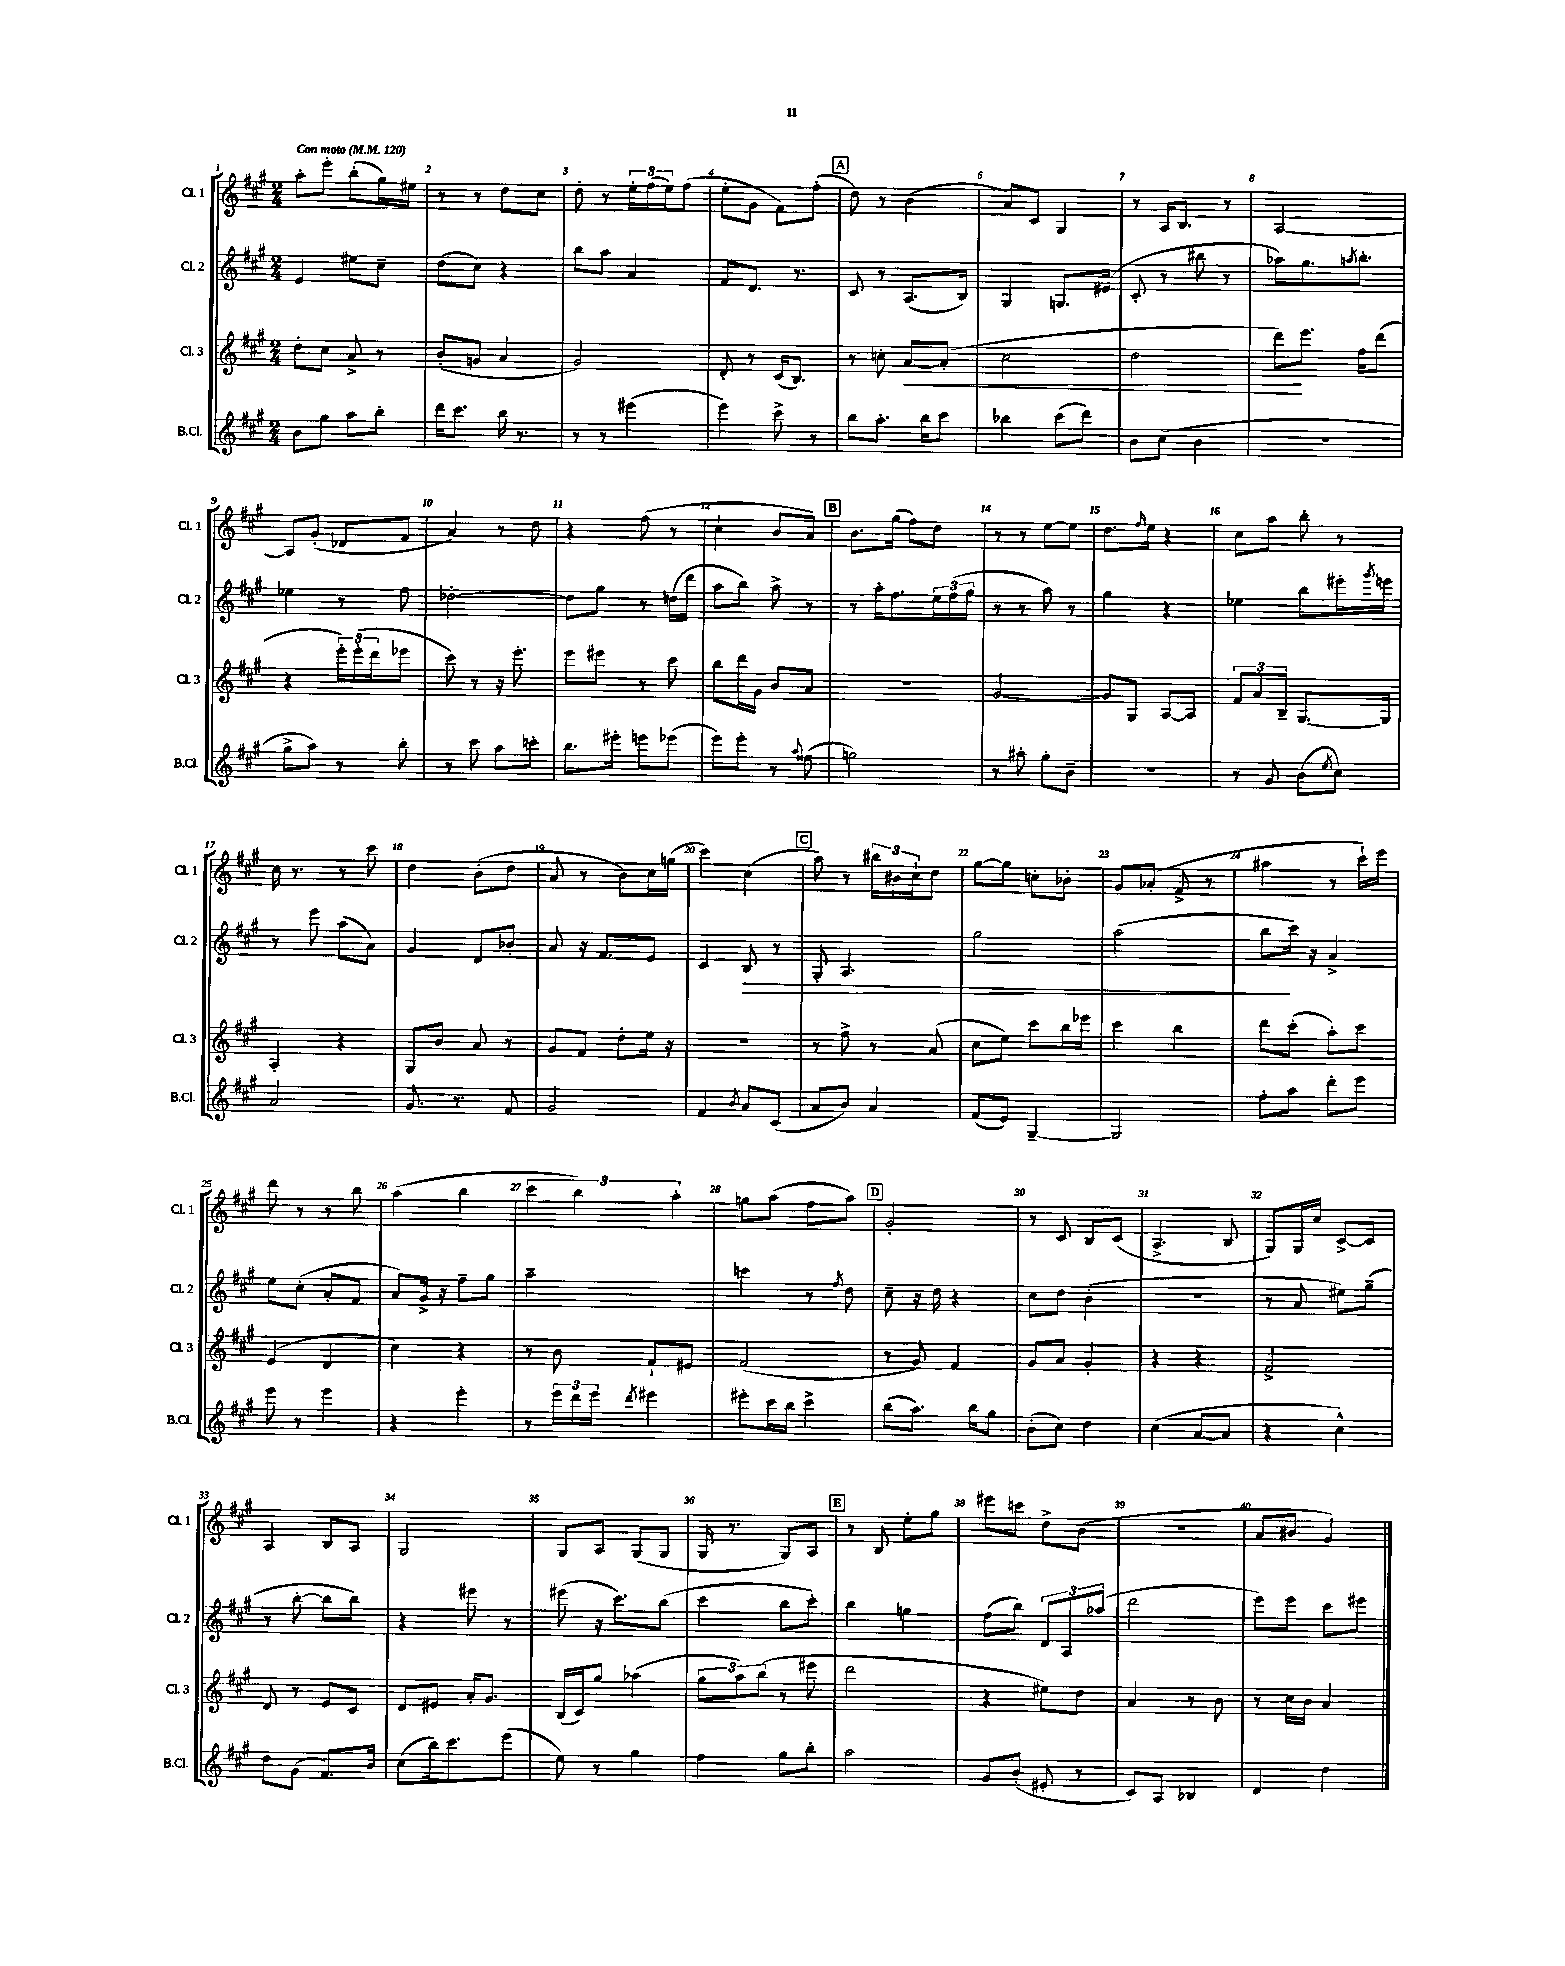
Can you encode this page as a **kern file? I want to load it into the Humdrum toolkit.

**kern	**kern	**kern	**kern
*staff4	*staff3	*staff2	*staff1
*clefG2	*clefG2	*clefG2	*clefG2
*k[f#c#g#]	*k[f#c#g#]	*k[f#c#g#]	*k[f#c#g#]
*M2/4	*M2/4	*M2/4	*M2/4
*MM120	*MM120	*MM120	*MM120
8b\L	8dd'\L	4e/	8aa'\L
8gg#\J	8cc#\J	.	8eee'\J
8aa\L	8a^/	8ee#\L	(8bb'\L
8bb'\J	8r	8cc#~\J	16gg#\L)
.	.	.	16ee#\JJ
=	=	=	=
16ddd\LK	(8b'/L	(8dd\L	8r
8.ccc#\J	.	.	.
.	8g/J	8cc#\J)	8r
16bb\	4a/	4r	8dd\L
8.r	.	.	.
.	.	.	8cc#\J
=	=	=	=
8r	2g#/)	8bb\L	8dd'\
8r	.	8aa\J	8r
(4eee#\	.	4a/	24ee'\LL
.	.	.	(24ff#\
.	.	.	24ee\J)
.	.	.	(8ff#\J
=	=	=	=
4eee\)	8d'/	8f#/L	8ee'\L
.	8r	8.d/J	8g#\J
8ccc#^\	(16c#/LK	.	8f#\L)
.	8.B/J)	8.r	.
8r	.	.	(8ff#'\J
=	=	=	=
8bb\L	8r	8c#/	8dd\)
8.aa'\J	8cc'\	8r	8r
.	[8a/L	(8.A/L	(4b\
16bb\LK	.	.	.
8ccc#\J	(8a'/]J	.	.
.	.	16B/Jk)	.
=	=	=	=
4bb-\	2cc#\	4G#/	8a/L)
.	.	.	8c#/J
(8ccc#\L	.	8.G/L	4G#/
8ddd\J)	.	.	.
.	.	(16e#/Jk	.
=	=	=	=
8b\L	2dd\	8c#'/	8r
(8cc#\J	.	8r	16A/LK
.	.	.	8.B/J
4b\	.	8bb#\	.
.	.	8r	8r
=	=	=	=
2r	8ddd\L)	8aa-\L)	[2A/
.	8.eee\J	8.gg#\	.
.	.	8qaa/	.
.	16ff#\LK	8.bb'\J	.
.	(8ddd\J	.	.
=	=	=	=
8gg#^\L	4r	4ee-\	8A/]L
8aa\J)	.	.	(8g#'/J
8r	24eee'\LL)	8r	8d-/L
.	(24eee'\	.	.
.	24ddd\J	.	.
8bb'\	8eee-\J	8ff#\	8f#/J
=	=	=	=
8r	8ccc#\)	[2dd-'\	4a/)
8ccc#\	8r	.	.
8aa\L	16r	.	8r
.	8.eee'\	.	.
8ccc'\J	.	.	8dd\
=	=	=	=
8.bb\L	8eee\L	8dd-\]L	4r
.	8eee#\J	8gg#\J	.
16eee#'\Jk	.	.	.
8eee\L	8r	8r	(8ff#\
(8eee-\J	8ccc#\	(16dd\LL	8r
.	.	16ddd\JJ	.
=	=	=	=
8eee\L)	8bb\L	8aa\L	4cc#`\
8eee'\J	16ddd\L	8bb\J)	.
.	16g#\JJ	.	.
8r	8b/L	8aa^\	8b/L
8qqaa/	.	.	.
(8ff##\	8a/J	8r	8a/J)
=	=	=	=
2gg\)	2r	8r	8.b\L
.	.	16aa'\LK	.
.	.	8.ff#\	(16gg#\Jk
.	.	.	8ff#\L)
.	.	24ee\L	8dd\J
.	.	(24ff#\	.
.	.	24gg#\JJ	.
=	=	=	=
8r	[2g#/	8r	8r
8aa#'\	.	8r	8r
8gg#'\L	.	8aa\)	[8ee\L
8b~\J	.	8r	8ee\]J
=	=	=	=
2r	8g#/]L	4gg#\	8.dd\L
.	8G#/J	.	.
.	.	.	16qqff#/
.	.	.	16ee\Jk
.	[8A/L	4r	4r
.	8A/]J	.	.
=	=	=	=
8r	12f#/L	4ee-\	8cc#\L
.	12a/	.	.
8g#/	.	.	8aa\J
.	12B~/J	.	.
(8b\L	[8.G#/L	8bb\L	8bb'\
8qee/	.	.	.
8cc#\J)	.	16eee#'\L	8r
.	.	8qggg#/	.
.	16G#/]Jk	16eee\JJ	.
=	=	=	=
2a/	4A'/	8r	16cc#\
.	.	.	8.r
.	.	8eee\	.
.	4r	(8aa\L	8r
.	.	8a\J)	8ccc#\
=	=	=	=
8.g#/	8G#/L	4g#/	4dd\
.	8b/J	.	.
8.r	.	.	.
.	8a/	8d/L	(8b'\L
8f#/	8r	8b-'/J	8dd\J
=	=	=	=
2g#/	8g#/L	8a/	8a/
.	8f#/J	16r	8r
.	.	8.f#/L	.
.	8dd'\L	.	8b\L)
.	16ee\Jk	8e/J	16cc#\L
.	16r	.	(16gg\JJ
=	=	=	=
4f#/	2r	4c#/	4ccc#\)
8qb/	.	.	.
8a/L	.	8B/	(4cc#\
(8c#/J	.	8r	.
=	=	=	=
8a/L	8r	8G#'/	8aa\)
8b/J)	8ff#^\	4.A/	8r
4a/	8r	.	24bb#\LL
.	.	.	24b#\
.	.	.	24cc#`\J
.	(8a/	.	8dd\J
=	=	=	=
(8f#/L	8cc#\L	2gg#\	[8gg#\L
8e/J)	8ee\J)	.	8gg#\]J
[4G#~/	8ccc#\L	.	8cc'\L
.	16bb\L	.	8b-'\J
.	16eee-\JJ	.	.
=	=	=	=
2G#/]	4ccc#\	(2aa\	8g#/L
.	.	.	(8a-'/J
.	4bb\	.	8f#^/
.	.	.	8r
=	=	=	=
8ff#'\L	8ddd\L	8bb\L	4aa#\
8aa\J	(8ccc#'\J	16ccc#\Jk)	.
.	.	16r	.
8ddd'\L	8aa'\L)	4a^/	8r
8eee\J	8ccc#\J	.	16ccc#`\LL)
.	.	.	16eee\JJ
=	=	=	=
8eee\	(4e/	8ee\L	8ddd\
8r	.	(8cc#'\J	8r
4eee\	4d/	8a'/L	8r
.	.	8f#/J	8bb\
=	=	=	=
4r	4cc#\)	8a/L)	(4aa\
.	.	16g#^/Jk	.
.	.	16r	.
4eee'\	4r	8ff#~\L	4bb\
.	.	8gg#\J	.
=	=	=	=
8r	8r	2aa~\	6ccc#\
24eee\LL	8b\	.	.
24ddd\	.	.	6bb\)
24eee\JJ	.	.	.
8qddd/	.	.	.
4eee#\	8f#`/L	.	.
.	.	.	6aa'\
.	8e#/J	.	.
=	=	=	=
8eee#'\L	(2f#/	4ccc\	8gg\L
16ccc#\L	.	.	(8aa\J
16bb\JJ	.	.	.
4ccc#^\	.	8r	8ff#\L
.	.	8qff#/	.
.	.	8dd\	8aa\J)
=	=	=	=
(8bb\L	8r	8cc#~\	2g#'/
8.aa\J)	8g#/)	16r	.
.	.	16dd\	.
.	4f#/	4r	.
16bb\LK	.	.	.
8gg#\J	.	.	.
=	=	=	=
(8b'\L	8g#/L	8cc#\L	8r
8cc#\J)	8a/J	8dd\J	8c#/
4dd\	4g#'/	(4b'\	8B/L
.	.	.	(8c#/J
=	=	=	=
(4cc#\	4r	2r	4.A^/
[8a/L	4r	.	.
8a/]J	.	.	8B/
=	=	=	=
4r	2f#^/	8r	8G#/L)
.	.	8a/	16G#/L
.	.	.	16cc#/JJ
4cc#^^\)	.	8ee#\L)	[8c#^/L
.	.	(8gg#~\J	8c#/]J
=	=	=	=
8dd\L	8d/	8r	4A/
(8g#\J	8r	[8bb'\	.
8.f#/L)	8e/L	8bb\]L	8B/L
.	8c#/J	8bb\J)	8A/J
16b/Jk	.	.	.
=	=	=	=
(8cc#\L	8d/L	4r	2G#/
16bb\k)	8e#/J	.	.
8.ccc#\	.	.	.
.	16a'/LK	8eee#\	.
.	8.g#/J	.	.
(8eee\J	.	8r	.
=	=	=	=
8ee\)	(16B/LL	(8eee#\	8G#/L
.	16c#/J)	.	.
8r	8gg#/J	16r	8A/J
.	.	8.ccc#\L)	.
4gg#\	(4aa-\	.	(8G#/L
.	.	(8bb\J	8G#/J
=	=	=	=
4ff#\	12gg#\L	4ccc#\	16G#/
.	.	.	8.r
.	12aa\)	.	.
.	(12bb\J	.	.
8gg#\L	8r	8bb\L	8G#/L)
8bb'\J	8eee#\	8ccc#'\J)	8A/J
=	=	=	=
2aa\	2ddd\	4bb\	8r
.	.	.	8B/
.	.	4gg\	8ee'\L
.	.	.	8gg#\J
=	=	=	=
8g#/L	4r	(8ff#\L	8eee#\L
(8b'/J	.	8bb\J)	8ccc\J
8e#'/	8ee#\L)	12d/L	8dd^\L
.	.	12A/	.
8r	8dd\J	.	(8b\J
.	.	(12aa-/J	.
=	=	=	=
8c#/L)	4a/	2ddd\	2r
8A/J	.	.	.
4B-/	8r	.	.
.	8b\	.	.
=	=	=	=
4d/	8r	8eee\L)	8a/L
.	16cc#\LL	8eee\J	8b#/J
.	16b\JJ	.	.
4dd\	4a/	8ccc#\L	4g#/)
.	.	8eee#\J	.
==	==	==	==
*-	*-	*-	*-
